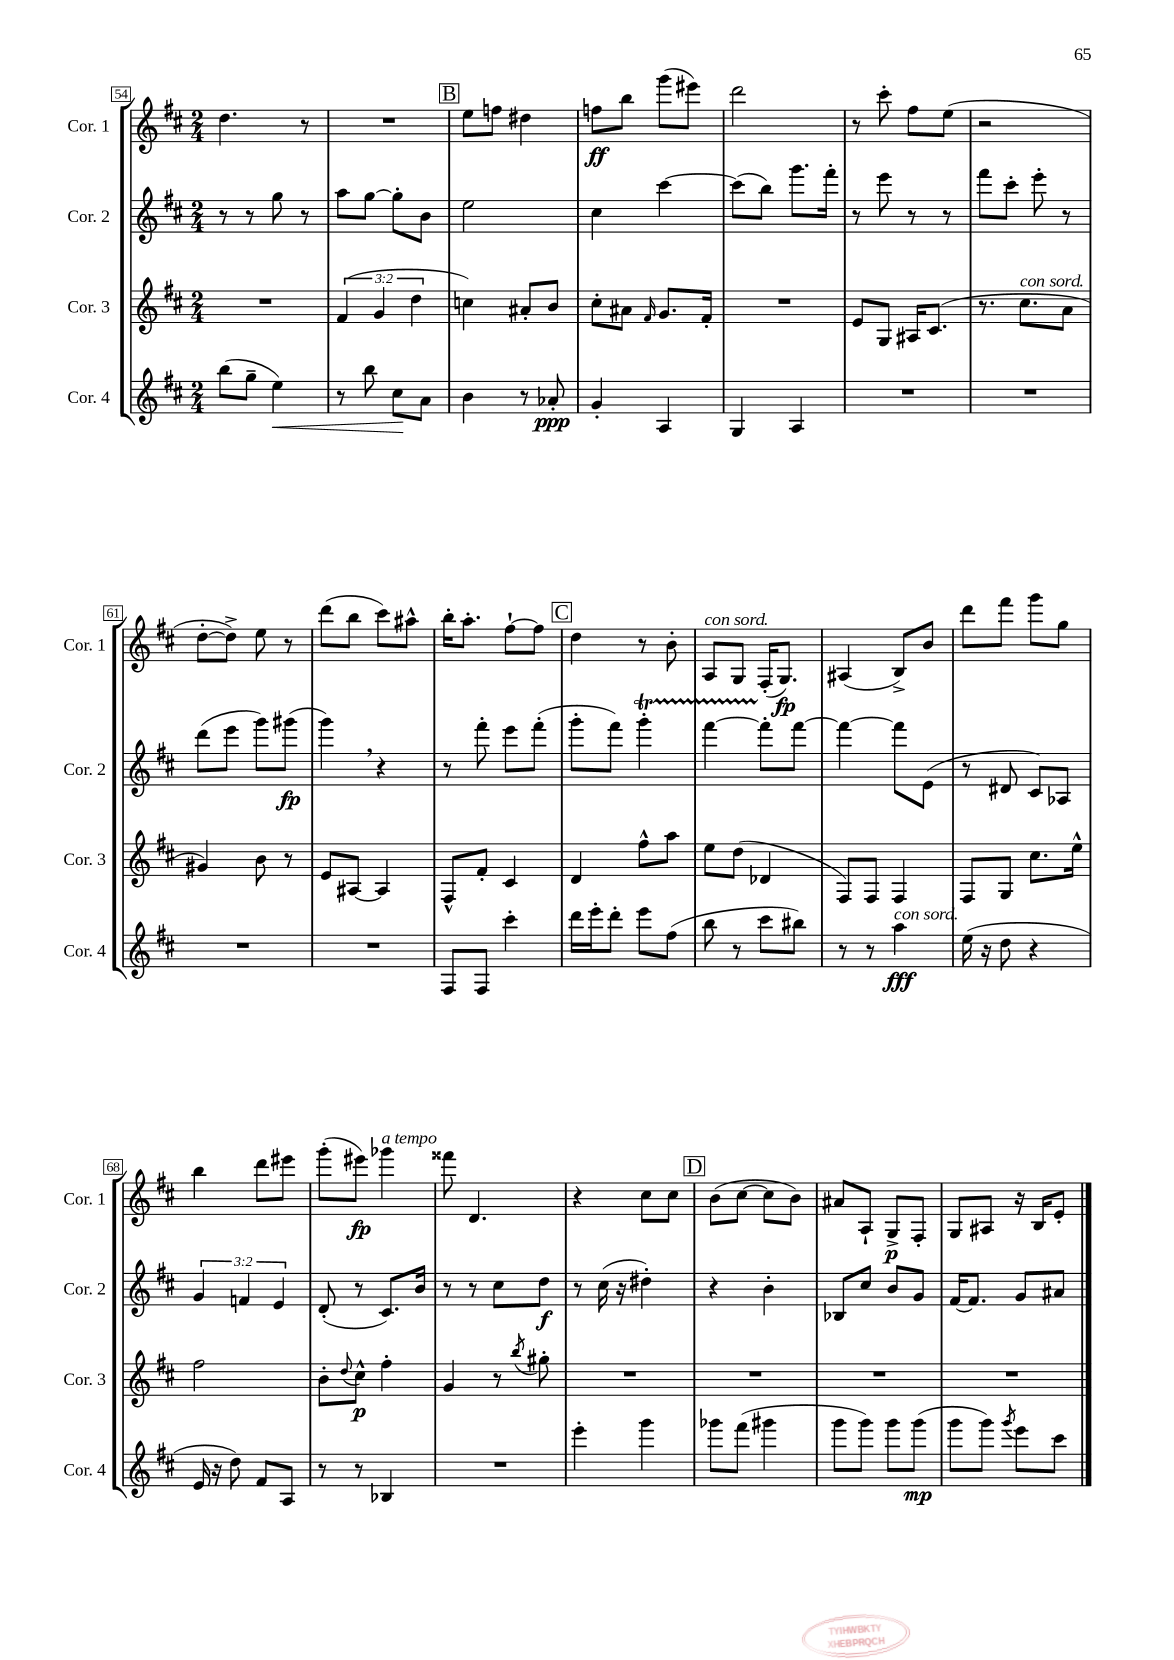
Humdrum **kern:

**kern	**dynam	**kern	**dynam	**kern	**dynam	**kern	**dynam
*part4	*part4	*part3	*part3	*part2	*part2	*part1	*part1
*staff4	*staff4	*staff3	*staff3	*staff2	*staff2	*staff1	*staff1
*I"Cor. 4	*	*I"Cor. 3	*	*I"Cor. 2	*	*I"Cor. 1	*
*I'Cor. 4	*	*I'Cor. 3	*	*I'Cor. 2	*	*I'Cor. 1	*
*clefG2	*	*clefG2	*	*clefG2	*	*clefG2	*
*k[f#c#]	*	*k[f#c#]	*	*k[f#c#]	*	*k[f#c#]	*
*M2/4	*	*M2/4	*	*M2/4	*	*M2/4	*
=54	=54	=54	=54	=54	=54	=54	=54
(8bb\L	.	2r	.	8r	.	4.dd\	.
8gg~\J	.	.	.	8r	.	.	.
!	!LO:HP:b	!	!	!	!	!	!
4ee\)	<	.	.	8gg\	.	.	.
.	.	.	.	8r	.	8r	.
=55	=55	=55	=55	=55	=55	=55	=55
8r	.	(6f#/	.	8aa\L	.	2r	.
8bb\	.	.	.	[8gg\J	.	.	.
.	.	6g/	.	.	.	.	.
8cc#\L	.	.	.	8gg'\L]	.	.	.
.	.	6dd\	.	.	.	.	.
8a\J	[	.	.	8b\J	.	.	.
!!LO:REH:place=s1:t=B
=56	=56	=56	=56	=56	=56	=56	=56
4b\	.	4ccn\)	.	2ee\	.	8ee\L	.
.	.	.	.	.	.	8ffn\J	.
8r	.	8a#X'/L	.	.	.	4dd#X\	.
8a-X'/	ppp	8b/J	.	.	.	.	.
=57	=57	=57	=57	=57	=57	=57	=57
4g'/	.	8cc#'\L	.	4cc#\	.	8ffn\L	ff
.	.	8a#X\J	.	.	.	8bb\J	.
.	.	16qqf#/	.	.	.	.	.
4A/	.	8.g/L	.	[4ccc#\	.	(8ggg\L	.
.	.	.	.	.	.	8eee#X\J)	.
.	.	16f#'/Jk	.	.	.	.	.
=58	=58	=58	=58	=58	=58	=58	=58
4G/	.	2r	.	(8ccc#\L]	.	2ddd\	.
.	.	.	.	8bb\J)	.	.	.
4A/	.	.	.	8.ggg\L	.	.	.
.	.	.	.	16fff#'\Jk	.	.	.
=59	=59	=59	=59	=59	=59	=59	=59
2r	.	8e/L	.	8r	.	8r	.
.	.	8G/J	.	8eee\	.	8ccc#'\	.
.	.	16A#X/KL	.	8r	.	8ff#\L	.
.	.	(8.c#/J	.	.	.	.	.
.	.	.	.	8r	.	(8ee\J	.
=60	=60	=60	=60	=60	=60	=60	=60
2r	.	8.r	.	8fff#\L	.	2r	.
.	.	.	.	8ccc#'\J	.	.	.
!	!	!LO:TX:a:i:t=con sord.	!	!	!	!	!
.	.	8.cc#\L	.	.	.	.	.
.	.	.	.	8eee'\	.	.	.
.	.	8a\J	.	8r	.	.	.
!!LO:LB:g=z
=61	=61	=61	=61	=61	=61	=61	=61
2r	.	4g#X/)	.	(8ddd\L	.	[8dd'\L	.
.	.	.	.	8eee\J	.	8dd^\J])	.
.	.	8b\	.	8ggg\L)	.	8ee\	.
.	.	8r	.	(8ggg#X\J	fp	8r	.
=62	=62	=62	=62	=62	=62	=62	=62
2r	.	8e/L	.	4ggg,\)	.	(8ddd\L	.
.	.	[8A#X/J	.	.	.	8bb\J	.
.	.	4A#/]	.	4r	.	8ccc#\L)	.
.	.	.	.	.	.	8aa#X^^\J	.
=63	=63	=63	=63	=63	=63	=63	=63
8F#/L	.	8F#^^/L	.	8r	.	16bb'\KL	.
.	.	.	.	.	.	8.aa'\J	.
8F#/J	.	8f#'/J	.	8fff#'\	.	.	.
4ccc#'\	.	4c#/	.	8eee\L	.	[8ff#`\L	.
.	.	.	.	(8fff#'\J	.	8ff#\J]	.
!!LO:REH:place=s1:t=C
=64	=64	=64	=64	=64	=64	=64	=64
16ddd\LL	.	4d/	.	8ggg'\L	.	4dd\	.
16eee'\J	.	.	.	.	.	.	.
8ddd'\J	.	.	.	8fff#\J)	.	.	.
8eee\L	.	8ff#^^\L	.	4gggT'\	.	8r	.
(8ff#\J	.	8aa\J	.	.	.	8b'\	.
=65	=65	=65	=65	=65	=65	=65	=65
!	!	!	!	!	!	!LO:TX:a:i:t=con sord.	!
8bb\	.	8ee\L	.	[4fff#TTT\	.	8A/L	.
8r	.	(8dd\J	.	.	.	8G/J	.
8ccc#\L	.	4d-X/	.	8fff#'\L]	.	(16F#'/KL	.
.	.	.	.	.	.	8.G/J)	fp
8bb#X\J)	.	.	.	[8fff#\J	.	.	.
=66	=66	=66	=66	=66	=66	=66	=66
8r	.	8F#/L)	.	4fff#\_	.	(4A#X/	.
8r	.	8F#/J	.	.	.	.	.
!LO:TX:a:i:t=con sord.	!	!	!	!	!	!	!
4aa\	fff	4F#/	.	8fff#\L]	.	8B^/L)	.
.	.	.	.	(8e\J	.	8b/J	.
=67	=67	=67	=67	=67	=67	=67	=67
(16ee\	.	8F#/L	.	8r	.	8ddd\L	.
16r	.	.	.	.	.	.	.
8dd\	.	8G/J	.	8d#X/	.	8fff#\J	.
4r	.	8.cc#\L	.	8c#/L)	.	8ggg\L	.
.	.	.	.	8A-X/J	.	8gg\J	.
.	.	16ee^^\Jk	.	.	.	.	.
!!LO:LB:g=z
=68	=68	=68	=68	=68	=68	=68	=68
16e/	.	2ff#\	.	6g/	.	4bb\	.
16r	.	.	.	.	.	.	.
8dd\)	.	.	.	.	.	.	.
.	.	.	.	6fn/	.	.	.
8f#/L	.	.	.	.	.	8ddd\L	.
.	.	.	.	6e/	.	.	.
8A/J	.	.	.	.	.	8eee#X\J	.
=69	=69	=69	=69	=69	=69	=69	=69
8r	.	8b'\L	.	(8d'/	.	(8ggg'\L	.
.	.	8qqdd/	.	.	.	.	.
8r	.	8cc#^^\J	p	8r	.	8eee#X\J)	fp
!	!	!	!	!	!	!LO:TX:a:i:t=a tempo	!
4B-X/	.	4ff#'\	.	8.c#/L)	.	4ggg-X\	.
.	.	.	.	16b/Jk	.	.	.
=70	=70	=70	=70	=70	=70	=70	=70
2r	.	4g/	.	8r	.	8fff##X\	.
.	.	.	.	8r	.	4.d/	.
.	.	8r	.	8cc#\L	.	.	.
.	.	8qbb/	.	.	.	.	.
.	.	8gg#X'\	.	8dd\J	f	.	.
=71	=71	=71	=71	=71	=71	=71	=71
4eee'\	.	2r	.	8r	.	4r	.
.	.	.	.	(16cc#\	.	.	.
.	.	.	.	16r	.	.	.
4ggg\	.	.	.	4dd#X'\)	.	8cc#\L	.
.	.	.	.	.	.	8cc#\J	.
!!LO:REH:place=s1:t=D
=72	=72	=72	=72	=72	=72	=72	=72
8ggg-X\L	.	2r	.	4r	.	(8b\L	.
(8fff#\J	.	.	.	.	.	[8cc#\J	.
4ggg#X\	.	.	.	4b'\	.	8cc#\L]	.
.	.	.	.	.	.	8b\J)	.
=73	=73	=73	=73	=73	=73	=73	=73
8ggg\L	.	2r	.	8B-X/L	.	8a#X/L	.
8ggg\J)	.	.	.	8cc#/J	.	8A`/J	.
8ggg\L	.	.	.	8b/L	.	8G^/L	p
(8ggg\J	mp	.	.	8g/J	.	8F#'/J	.
=74	=74	=74	=74	=74	=74	=74	=74
8ggg\L	.	2r	.	[16f#/KL	.	8G/L	.
.	.	.	.	8.f#/J]	.	.	.
8ggg\J)	.	.	.	.	.	8A#X/J	.
8qggg/	.	.	.	.	.	.	.
8eee\L	.	.	.	8g/L	.	16r	.
.	.	.	.	.	.	16B/KL	.
8ccc#\J	.	.	.	8a#X/J	.	8e'/J	.
==	==	==	==	==	==	==	==
*-	*-	*-	*-	*-	*-	*-	*-
